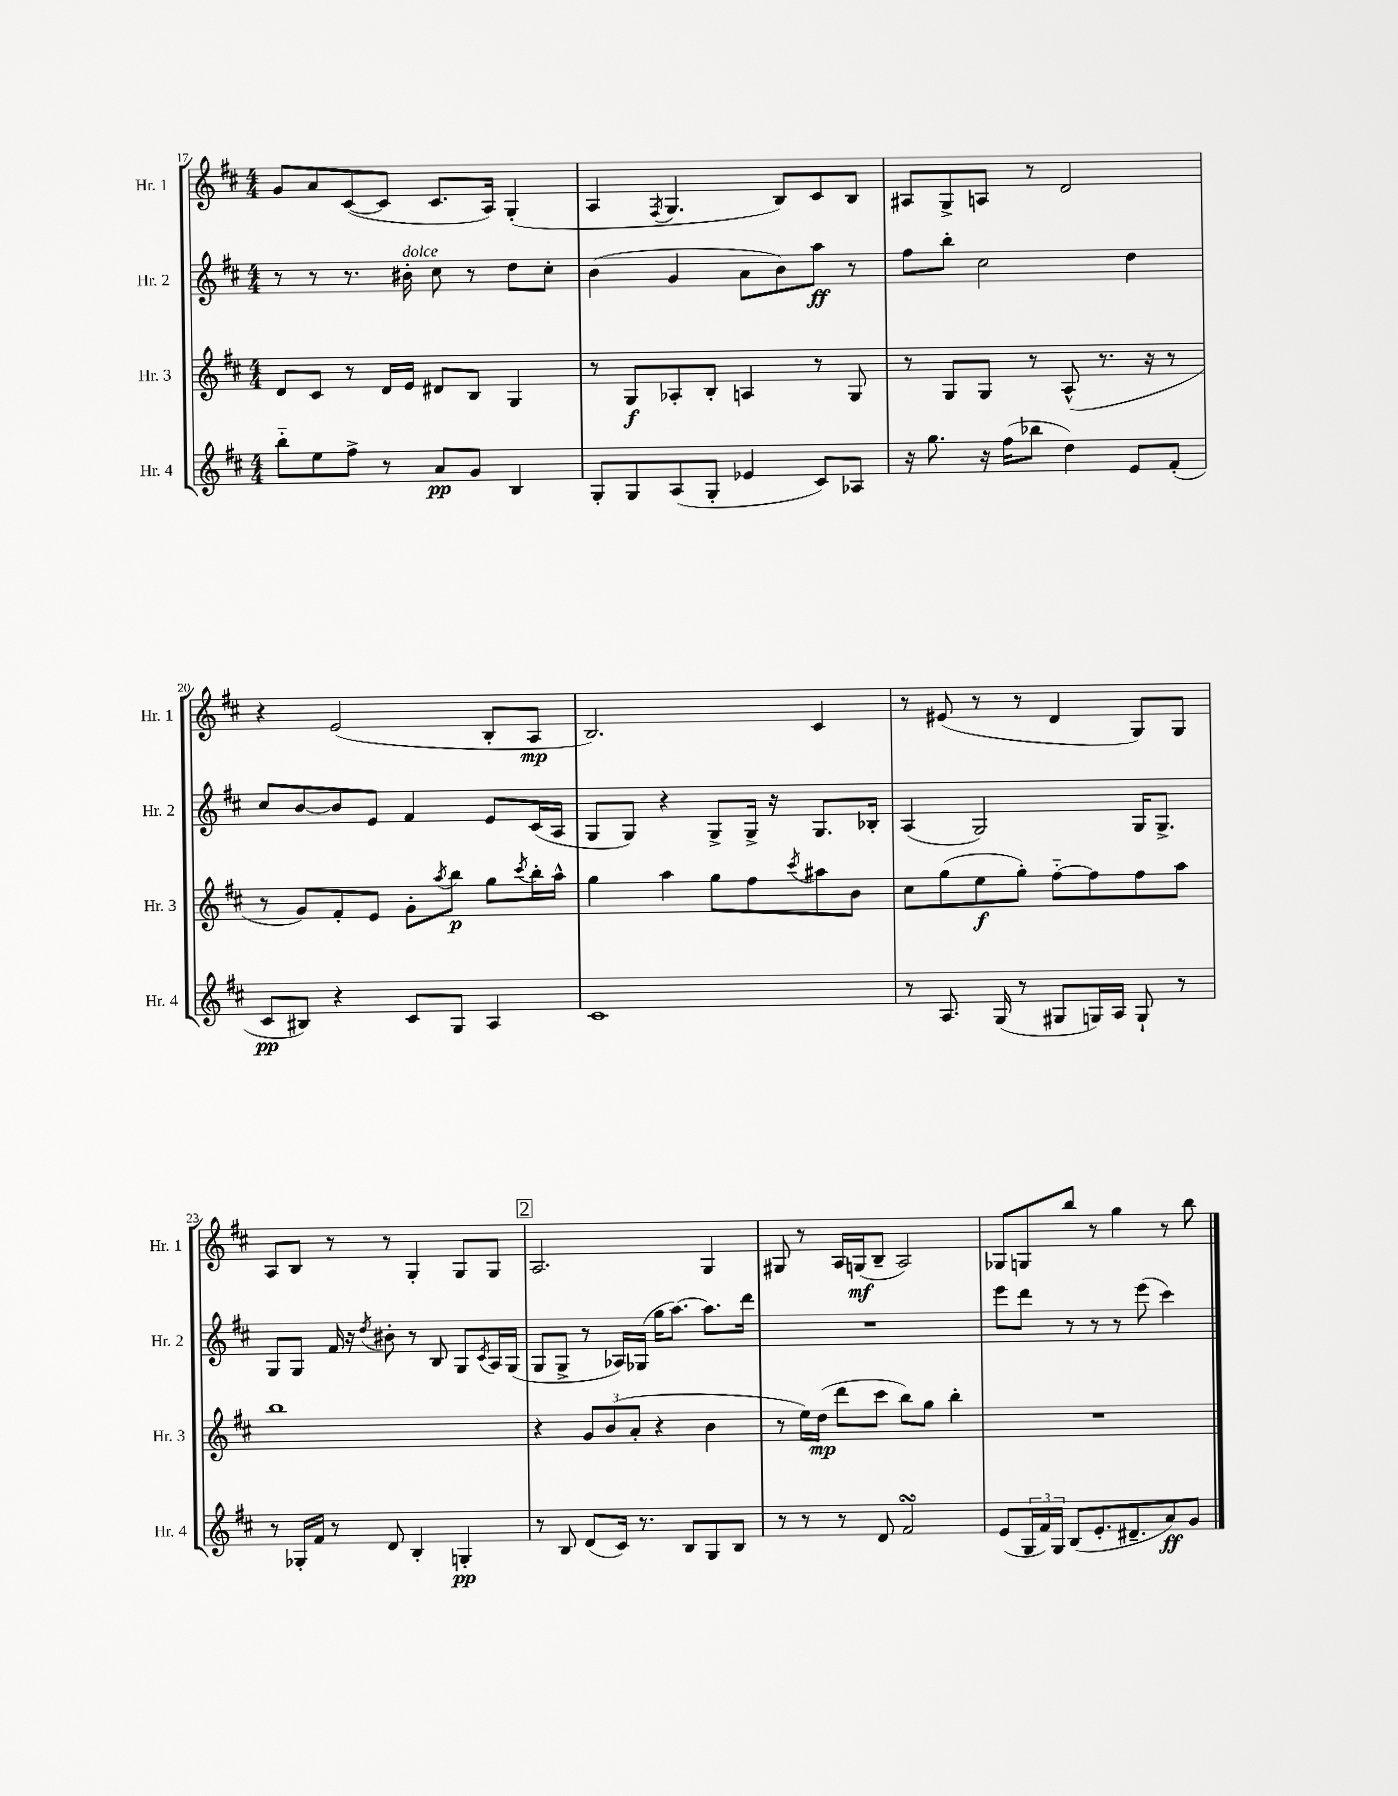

**kern	**kern	**kern	**kern
*staff4	*staff3	*staff2	*staff1
*clefG2	*clefG2	*clefG2	*clefG2
*k[f#c#]	*k[f#c#]	*k[f#c#]	*k[f#c#]
*M4/4	*M4/4	*M4/4	*M4/4
8bb'~	8d	8r	8g
8ee	8c#	8r	8a
8ff#^	8r	8.r	([8c#
8r	16d	.	8c#]
.	16e	16b#'	.
8a	8d#	8cc#	8.c#
8g	8B	8r	.
.	.	.	16A)
4B	4G	8dd	(4G'
.	.	8cc#'	.
=	=	=	=
8G'	8r	(4b	4A
8G	8G	.	.
.	.	.	8qF#
(8A	8A-'	4g	4.G
8G'	8B'	.	.
4e-	4A	8a	.
.	.	8b)	8B)
8c#)	8r	8aa	8c#
8A-	8G	8r	8B
=	=	=	=
16r	8r	8ff#	8A#
8.gg	.	.	.
.	8G	8bb'	8G^
16r	8G	2cc#	8A
(16ff#	.	.	.
8bb-	8r	.	8r
4dd)	(8A^^	.	2d
.	8.r	.	.
8e	.	4dd	.
.	16r	.	.
(8f#'	8r	.	.
=	=	=	=
8c#	8r	8cc#	4r
8B#)	8g)	[8b	.
4r	8f#'	8b]	(2e
.	8e	8e	.
8c#	8g'	4f#	.
.	8qaa	.	.
8G	8bb	.	.
4A	8gg	8e	8B'
.	8qccc#	.	.
.	16bb'	(16c#	8A
.	16aa^^	16A	.
=	=	=	=
1c#	4gg	8G	2.B)
.	.	8G)	.
.	4aa	4r	.
.	8gg	8G^	.
.	8ff#	16G^	.
.	.	16r	.
.	8qccc#	.	.
.	8aa#	8.G	4c#
.	8b	.	.
.	.	16B-'	.
=	=	=	=
8r	8cc#	(4A	8r
8.A	(8gg	.	(8e#
.	8ee	2G)	8r
(16G	.	.	.
8r	8gg')	.	8r
8G#	[8ff#'~	.	4d
16G)	8ff#]	.	.
16A	.	.	.
8G`	8ff#	16G	8G)
.	.	8.G^	.
8r	8aa	.	8G
=	=	=	=
8r	1bb	8G	8A
16G-'	.	8G	8B
16f#	.	.	.
8r	.	16f#	8r
.	.	16r	.
.	.	8qdd	.
8d	.	8b#'	8r
4B'	.	8r	4G'
.	.	8B	.
4G'	.	8G	8G
.	.	8qc#	.
.	.	16A	8G
.	.	(16G	.
=	=	=	=
8r	4r	8G	2.A
8B	.	8G^	.
(8d	12g	8r	.
.	(12b	.	.
16c#)	.	16A-)	.
.	12a'	.	.
8.r	.	(16G-	.
.	4r	16gg	.
.	.	[8.aa)	.
8B	.	.	.
8G	4b	8.aa]	4G
8B	.	.	.
.	.	16ddd	.
=	=	=	=
8r	8r	1r	8G#
8r	16ee)	.	8r
.	(16dd	.	.
8r	8ddd	.	16A
.	.	.	(16G
8d	8ccc#	.	8B~
2f#	8bb)	.	2A)
.	8gg	.	.
.	4bb'	.	.
=	=	=	=
(8e	1r	8eee	8G-
24G	.	8ddd	8G
24f#)	.	.	.
24G	.	.	.
(8B	.	8r	8bb
8.e'	.	8r	8r
.	.	8r	4gg
8.d#~	.	.	.
.	.	(8eee	.
8a)	.	4ccc#)	8r
8g	.	.	8bb
==	==	==	==
*-	*-	*-	*-
